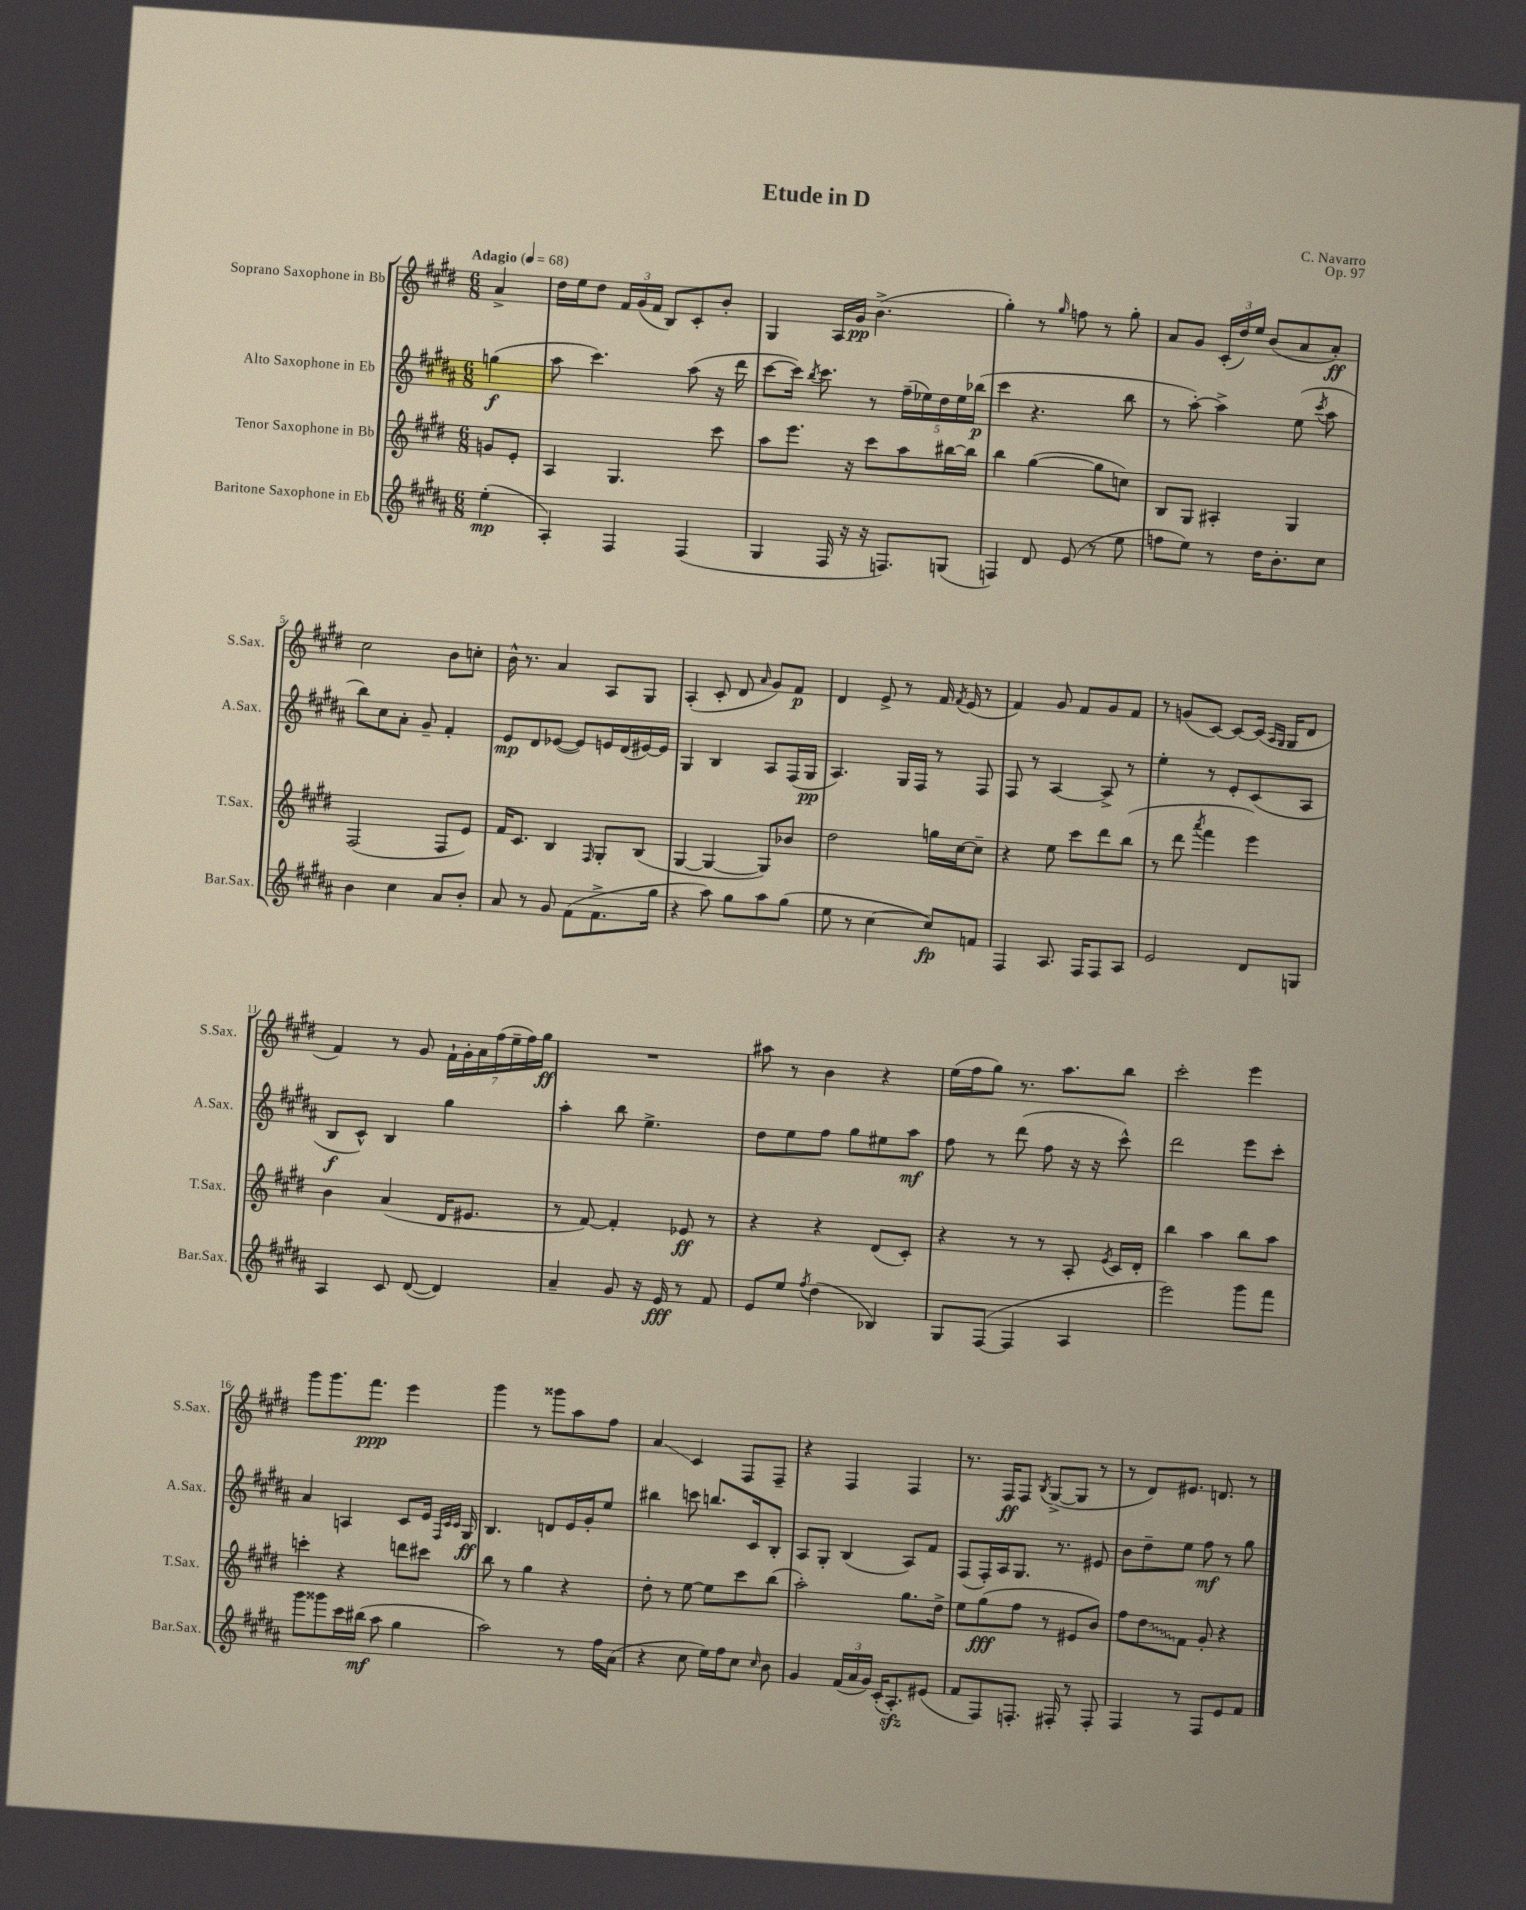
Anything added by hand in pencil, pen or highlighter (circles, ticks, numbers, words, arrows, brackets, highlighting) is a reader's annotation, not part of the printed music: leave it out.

**kern	**kern	**kern	**kern
*staff4	*staff3	*staff2	*staff1
*clefG2	*clefG2	*clefG2	*clefG2
*k[f#c#g#d#a#]	*k[f#c#g#d#]	*k[f#c#g#d#a#]	*k[f#c#g#d#]
*M6/8	*M6/8	*M6/8	*M6/8
*MM68	*MM68	*MM68	*MM68
(4ee'	8g	(4gg	4a^
.	8e'	.	.
=	=	=	=
4A#')	4A	8aa#	16dd#
.	.	.	16ee
.	.	4.ccc#)	8dd#
4F#	4.G#	.	24f#
.	.	.	(24g#
.	.	.	24f#
.	.	.	8B)
(4F#	.	(8aa#	8c#'
.	8ccc#	16r	8b'
.	.	16ddd#	.
=	=	=	=
4G#	8aa	[8ccc#	4G#
.	8.eee	16ccc#])	.
.	.	8qbb	.
.	.	8.ccc#	.
16F#	.	.	16A
16r	16r	.	16g#
16r	8ccc#	8r	(4.b^
8.F)	.	.	.
.	8aa	(20ff#~	.
.	.	20ee-)	.
.	.	20dd#	.
(8G	[16bb#	.	.
.	.	20ee-	.
.	16bb#]	.	.
.	.	(20bb-	.
=	=	=	=
4F)	4bb	4ccc#	4gg#')
8d#	([4gg#	4.r	8r
.	.	.	16qqgg#
(8e	.	.	8ff
8r	8gg#]	.	8r
8ee	8cc)	8bb	8gg#'
=	=	=	=
8ff	8B	8r	8a
8ee)	8G#	[8aa#')	8g#
8r	4A#'	4aa#^]	(24c#'
.	.	.	24dd#)
.	.	.	24ee
16dd#	.	.	(8b
8.b'	.	.	.
.	4G#	(8ee	8a
.	.	8qccc#	.
8cc#	.	8aa#	8a')
=	=	=	=
4b	(2F#	8bb)	2cc#
.	.	8cc#	.
4cc#	.	8a#'	.
.	.	8g#~	.
8a#	8F#	4f#'	8b
8b'	8e)	.	8cc'
=	=	=	=
8a#	16f#	8e	16b^^
.	8.c#	.	8.r
8r	.	8d#	.
8g#	4B	([8e-	4a
(8f#	.	8e-])	.
.	16qqF#	.	.
8.f#^	8G#'	16e	8A
.	.	(16d#	.
.	(8B	[16e#)	8G#
16gg#	.	16e#]	.
=	=	=	=
4r	[4G#	4G#	(4A'
8aa#)	4G#_	4B	8c#'
8gg#	.	.	8d#
.	.	.	16qqa
8aa#	8G#])	8A#	8g#)
(8gg#	8b-	(16F#	8f#
.	.	16G#	.
=	=	=	=
8ee	2dd#	4.A#)	4d#
8r	.	.	.
[4cc#	.	.	8e^
.	.	16G#	8r
.	.	16F#	.
8cc#])	16gg	8r	16f#
.	.	.	8qf#
.	[16cc#	.	(16e
8f	8cc#~]	8F#	8r
=	=	=	=
4F#	4r	8F#	4f#)
.	.	8r	.
8.A#	8ee	[4A#	8g#
.	8ccc#	.	8f#
16F#	.	.	.
8F#	8ddd#	8A#^]	8g#
8A#	(8bb	8r	8f#
=	=	=	=
2e	8r	4ee'	8r
.	8ddd#	.	(8g
.	8qaaa	.	.
.	4fff#	8r	[8c#)
.	.	8e'	8c#_
8d#	4eee)	(8c#	(16c#]
.	.	.	16qqA
.	.	.	16qqG#
.	.	.	16G#
8G	.	8A#	8d#
=	=	=	=
4A#	4b	8B	4f#)
.	.	8c#^^)	.
8c#	(4a	4B	8r
([8d#	.	.	8g#
4d#])	16d#	4gg#	28f#`
.	.	.	28g#'
.	8.e#	.	.
.	.	.	28a
.	.	.	(28ff#
.	.	.	28ee~
.	.	.	28ff#)
.	.	.	28gg#
=	=	=	=
4a#~	8r	4aa#'	2.r
.	[8f#)	.	.
8g#	4f#']	8bb	.
16r	.	4.ee^	.
16e	.	.	.
8r	8e-	.	.
8f#	8r	.	.
=	=	=	=
8e	4r	8dd#	8aa#
8ee	.	8ee	8r
8qff#	.	.	.
(4dd#	4r	8ff#	4b
.	.	8gg#	.
4B-)	(8d#	8ee#	4r
.	8c#')	8aa#	.
=	=	=	=
8G#	4r	8ff#	(16ee
.	.	.	16ff#
([8F#	.	8r	8gg#)
4F#]	8r	(8ddd#	8.r
.	8r	8ff#	.
.	.	.	8.aa
4A#	8A'	16r	.
.	.	16r	.
.	8qe	.	.
.	16c#	8ccc#^^)	8bb
.	16d#'	.	.
=	=	=	=
2eee)	4bb	2ddd#	2ccc#'
.	4aa	.	.
8ggg#	8bb	8eee	4eee
8fff#	8aa	8ccc#'	.
=	=	=	=
8ggg#	4ccc'	4a#	8ggg#
8ggg##	.	.	8.ggg#
16ccc#	4r	4A	.
(16bb#	.	.	8.fff#
8aa#	.	.	.
4gg#	8ddd	8c#	4eee
.	8ccc#	16e	.
.	.	32qqF#	.
.	.	32qqc#	.
.	.	32qqc#	.
.	.	16G#	.
=	=	=	=
2aa#)	8bb	4.B	4ggg#
.	8r	.	.
.	4gg#	.	8r
.	.	8d	8ggg##
8r	4r	16e	8aa
.	.	16g#'	.
16ff#	.	8ee	8ff#
(16a#	.	.	.
=	=	=	=
4r	8dd#'	4bb#	4a
.	8r	.	.
8cc#	[8ee	8ccc	4c#
16ee)	8ee]	8.bb	.
16ff#	.	.	.
8cc#	8ccc#	.	8F#
.	.	16c#	.
16qqcc#	.	.	.
8b	(8bb	8B'	8F#~
=	=	=	=
4g#	2aa')	8A#	4r
.	.	8G#'	.
(24f#	.	(4B	4F#
24a#	.	.	.
24g#)	.	.	.
(16c#'	.	.	.
8.A#')	.	.	.
.	8.gg#	8A#)	4F#
(8e#	.	8f#	.
.	16dd#^	.	.
=	=	=	=
8f#	8ee	(8F#	8.r
8F#)	(8gg#	16F#')	.
.	.	16A#	16F#
8.F'	8ff#	8.G#	8F#
.	.	.	8qB
.	8r	.	([8G#^
16F#'	.	8.r	.
8r	8e#	.	8G#]
8F#'	8b)	8e#	8r
=	=	=	=
4F#	8ff#	8b	8r
.	8dd#	8dd#~	8d#)
8r	8f#	8ee	8.e#
8F#	8g#'	8ff#	.
.	.	.	8.d
8e	4r	8r	.
8f#	.	8gg#	8r
==	==	==	==
*-	*-	*-	*-
